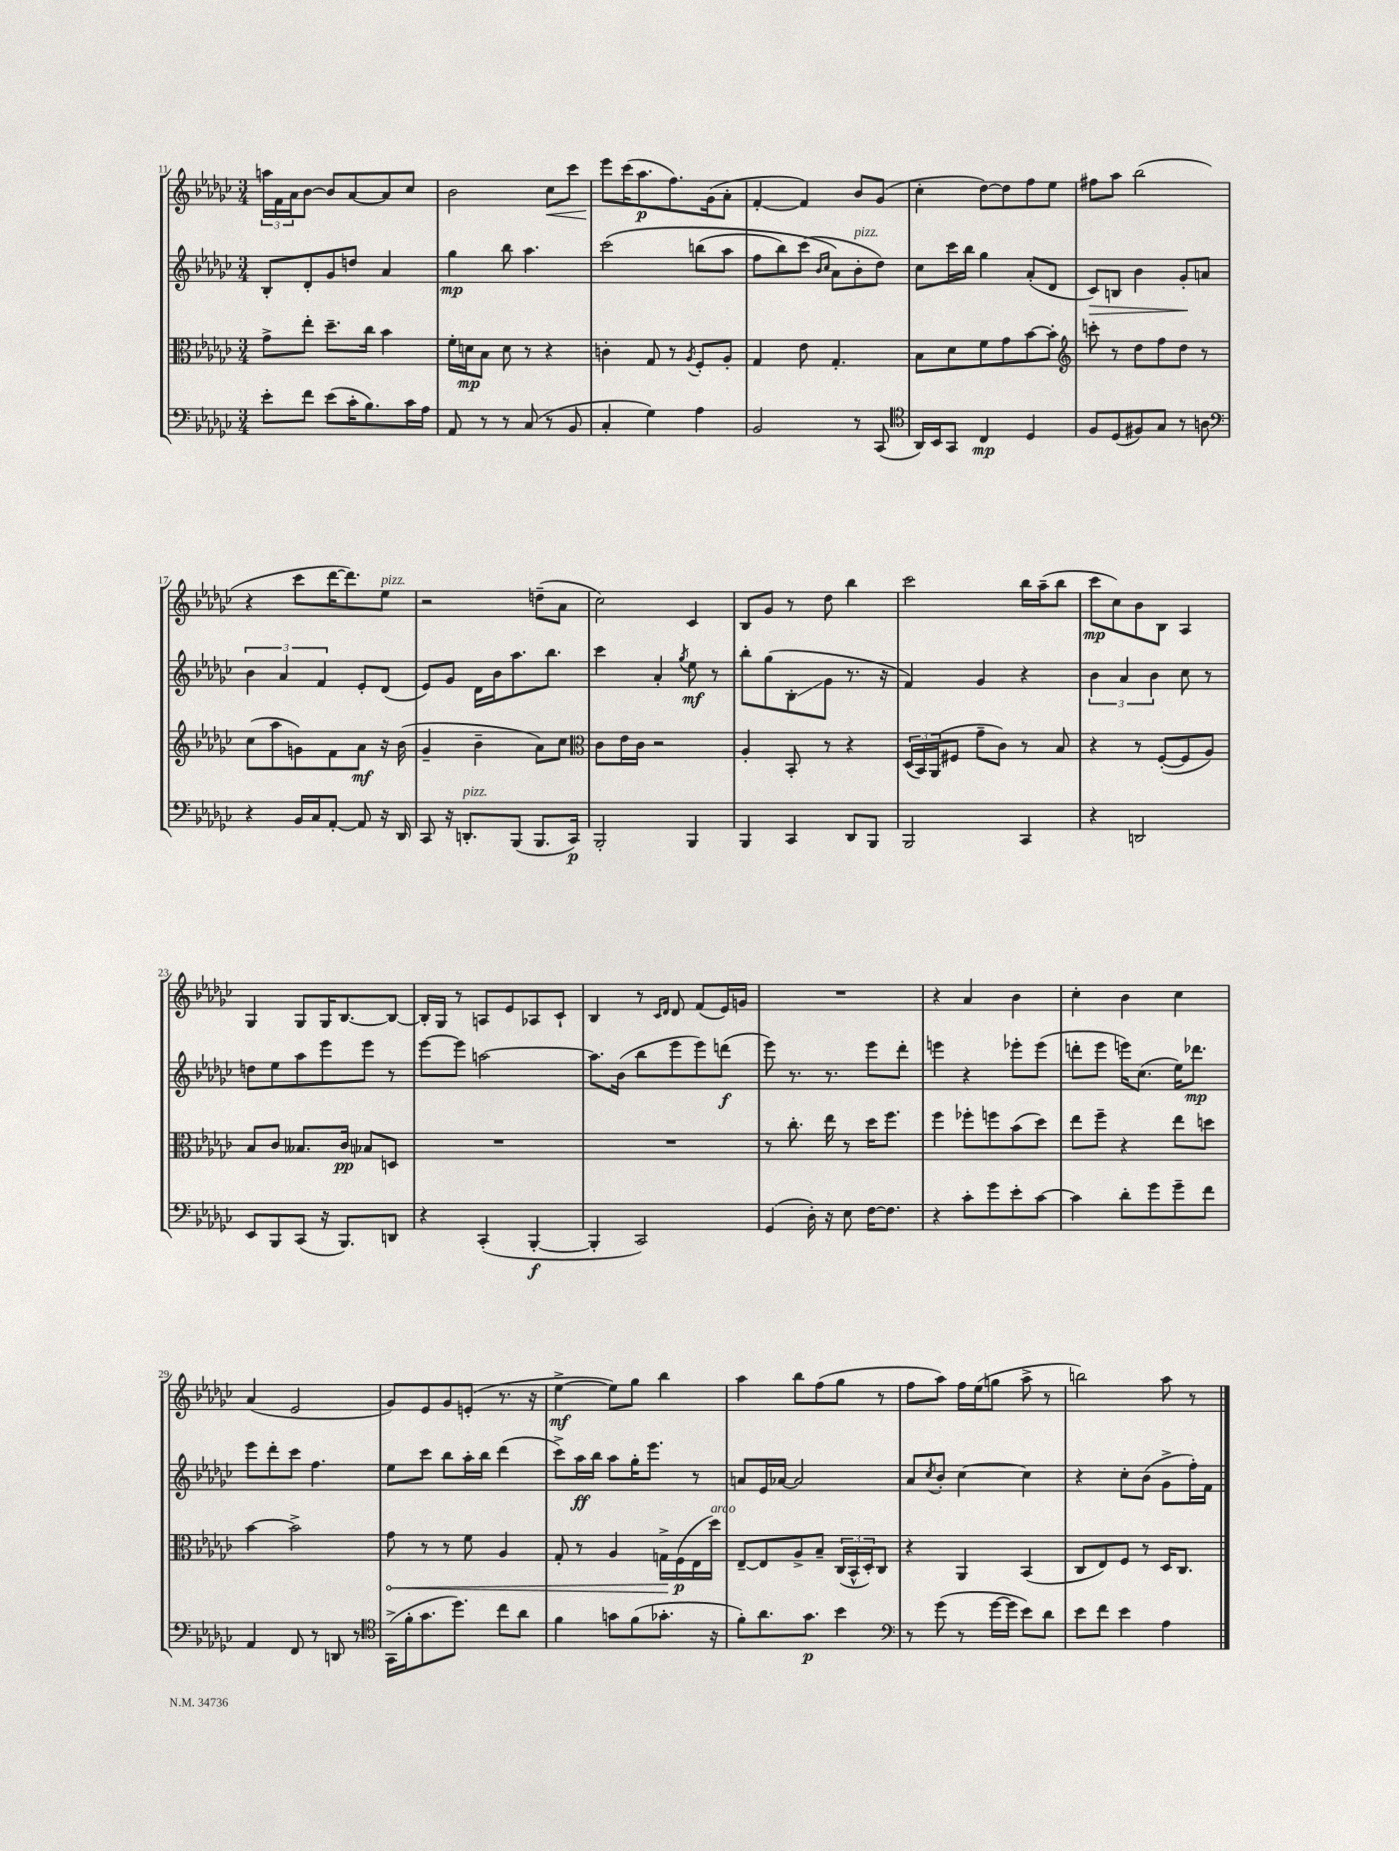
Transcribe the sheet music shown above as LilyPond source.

<<
\new StaffGroup <<
\new Staff = "s0" {
    \clef treble \key ges \major \numericTimeSignature \time 3/4
    \tuplet 3/2 { a''16 f'16 aes'16 } bes'8~ bes'8 aes'8~ aes'8 ces''8 |
    bes'2 ces''8\< ces'''8 |
    ees'''8\! ces'''16( aes''8.\p f''8.) ges'16( aes'8-. |
    f'4~-. f'4) bes'8 ges'8( |
    ces''4-. des''8~) des''8 f''8 ees''8 |
    fis''8 aes''8 bes''2( |
    r4 ces'''8 des'''16~ des'''8.) ees''8^\markup { \italic "pizz." } |
    r2 d''8--( aes'8 |
    ces''2) ces'4 |
    bes8 ges'8 r8 des''8 bes''4 |
    ces'''2 bes''16 aes''16--( bes''8 |
    ces'''8\mp ces''8) bes'8 bes8 aes4 |
    ges4 ges8 ges16 bes8.~ bes8~ |
    bes16-. ges16 r8 a8 ees'8 aes8 ces'8-! |
    bes4 r8 \grace { ces'16 des'16 } des'8 f'8( ees'16) g'16 |
    R2. |
    r4 aes'4 bes'4 |
    ces''4-. bes'4 ces''4 |
    aes'4( ees'2 |
    ges'8) ees'8 ges'8 e'8-.( r8. r16 |
    ees''4~->\mf ees''8) ges''8 bes''4 |
    aes''4 bes''8 f''8( ges''8 r8 |
    f''8 aes''8) f''16 ees''16( g''8 aes''8-> r8 |
    b''2) aes''8 r8 \bar "|." |
}
\new Staff = "s1" {
    \clef treble \key ges \major \numericTimeSignature \time 3/4
    bes8-. des'8-. ges'8 d''8 aes'4 |
    ges''4\mp bes''8 aes''4. |
    ces'''2\( b''8( aes''8 |
    f''8 bes''8) ces'''8( \grace { bes'16 ces''16 } aes'8\) bes'8-.^\markup { \italic "pizz." } des''8) |
    ces''8 ces'''16 bes''16 ges''4 aes'8-.( des'8 |
    ces'8\>) b8 bes'4 ges'8-.\! a'8 |
    \tuplet 3/2 { bes'4 aes'4 f'4 } ees'8-. des'8( |
    ees'8) ges'8 des'16 bes'16 aes''8. bes''8. |
    ces'''4 aes'4-. \acciaccatura { ges''8 } ees''8\mf r8 |
    bes''8-. ges''8( bes8-.\glissando ges'8 r8. r16 |
    f'4) ges'4 r4 |
    \tuplet 3/2 { bes'4 aes'4 bes'4 } ces''8 r8 |
    d''8 ees''8 aes''8 ees'''8 ees'''8 r8 |
    ees'''8~ ees'''8 a''2~ |
    a''8. bes'16( bes''8 ees'''8 ees'''8) d'''8\f( |
    ees'''8) r8. r8. ees'''8 des'''8-. |
    e'''4 r4 ees'''8-. ees'''8( |
    d'''8-. ees'''8 e'''16) ces''8.( ees''16) des'''8.\mp |
    ees'''8 des'''8-. ces'''8 f''4. |
    ees''8 ces'''8 bes''8 aes''16-. bes''16 des'''4( |
    ces'''8->) aes''16\ff bes''16 aes''8 ges''16-. ees'''8. r8 |
    a'8 ees'16 aes'16~ aes'2 |
    aes'8 \acciaccatura { ces''8 } bes'8-. ces''4~ ces''4 |
    r4 ces''8-. bes'8( ges'8-> f''16-.) f'16 \bar "|." |
}
\new Staff = "s2" {
    \clef alto \key ges \major \numericTimeSignature \time 3/4
    ges'8-> ees''8-. des''8.-- ces''16 bes'4 |
    f'16-. d'16\mp bes8 d'8 r8 r4 |
    c'4-. ges8 r8 \acciaccatura { aes8 } f8-. aes8-. |
    ges4 ees'8 ges4.-. |
    bes8 des'8 f'8 ges'8 bes'8~ bes'8-. |
    \clef treble c'''8-. r8 des''8 f''8 des''8 r8 |
    ces''8( aes''8 g'8) f'8 aes'8\mf r16 bes'16( |
    ges'4-- bes'4-- aes'8) ces''8 |
    \clef alto ces'8 ees'16 ces'16 r2 |
    aes4-. bes,8-. r8 r4 |
    \tuplet 3/2 { des16( bes,16) aes,16( } fis8 ges'8-- ces'8) r8 bes8 |
    r4 r8 f8~-.( f8 aes8) |
    bes8 ces'8 beses8. ces'16\pp bes8 d8 |
    R2. |
    R2. |
    r8 ces''8.-. ees''16 r8 des''16 f''8. |
    f''4 fes''8-. f''8 bes'8( des''8) |
    ees''8 f''8-- r4 ees''8 d''8 |
    bes'4~ bes'2-> |
    \once \override Hairpin.circled-tip = ##t ges'8\< r8 r8 f'8 aes4 |
    ges8-. r8 aes4 g16->\! f16\p( ees16 des''16^\markup { \italic "arco" }) |
    ees8~-- ees8 aes8-> bes8-- \tuplet 3/2 { ces16( bes,16-^ des16-.) } ces8 |
    r4 aes,4 bes,4( |
    ces8 ees8) f8 r8 des16 ces8. \bar "|." |
}
\new Staff = "s3" {
    \clef bass \key ges \major \numericTimeSignature \time 3/4
    ees'8-. f'8 ees'8( ces'16-. bes8.) ces'16 aes16 |
    aes,8 r8 r8 ces8( r8 bes,8 |
    ces4-. ges4) aes4 |
    bes,2 r8 ces,8( |
    \clef tenor aes,16) bes,16 ges,8 ces4\mp des4 |
    f8 des8( fis8) ges8 r8 a8 |
    \clef bass r4 bes,16 ces16 aes,8~-. aes,8 r16 des,16 |
    ces,8 r16 d,8.-.^\markup { \italic "pizz." } bes,,8( bes,,8. ces,16\p) |
    bes,,2-. bes,,4 |
    bes,,4 ces,4 des,8 bes,,8 |
    bes,,2 ces,4 |
    r4 d,2 |
    ees,8 bes,,8 ces,8( r16 bes,,8.) d,8 |
    r4 ces,4-.( bes,,4~-.\f |
    bes,,4-. ces,2) |
    ges,4( des16-.) r16 ees8 f16~ f8. |
    r4 ces'8-. ges'8 ees'8-. ces'8~ |
    ces'4 des'8-. ges'8 ges'8-- f'8 |
    aes,4 f,8 r8 d,8 r8 |
    \clef tenor ges,16->( f'16-. ges'8. des''8.) ces''8 aes'8 |
    f'4 g'8 f'8( ges'8.-. r16 |
    f'8-.) aes'8. ges'8.\p bes'4 |
    \clef bass r8 ges'8( r8 ges'16~ ges'16 ees'8) des'8 |
    ees'8 f'8 ees'4 aes4 \bar "|." |
}
>>
>>
\layout { \context { \Score currentBarNumber = #11 } }
